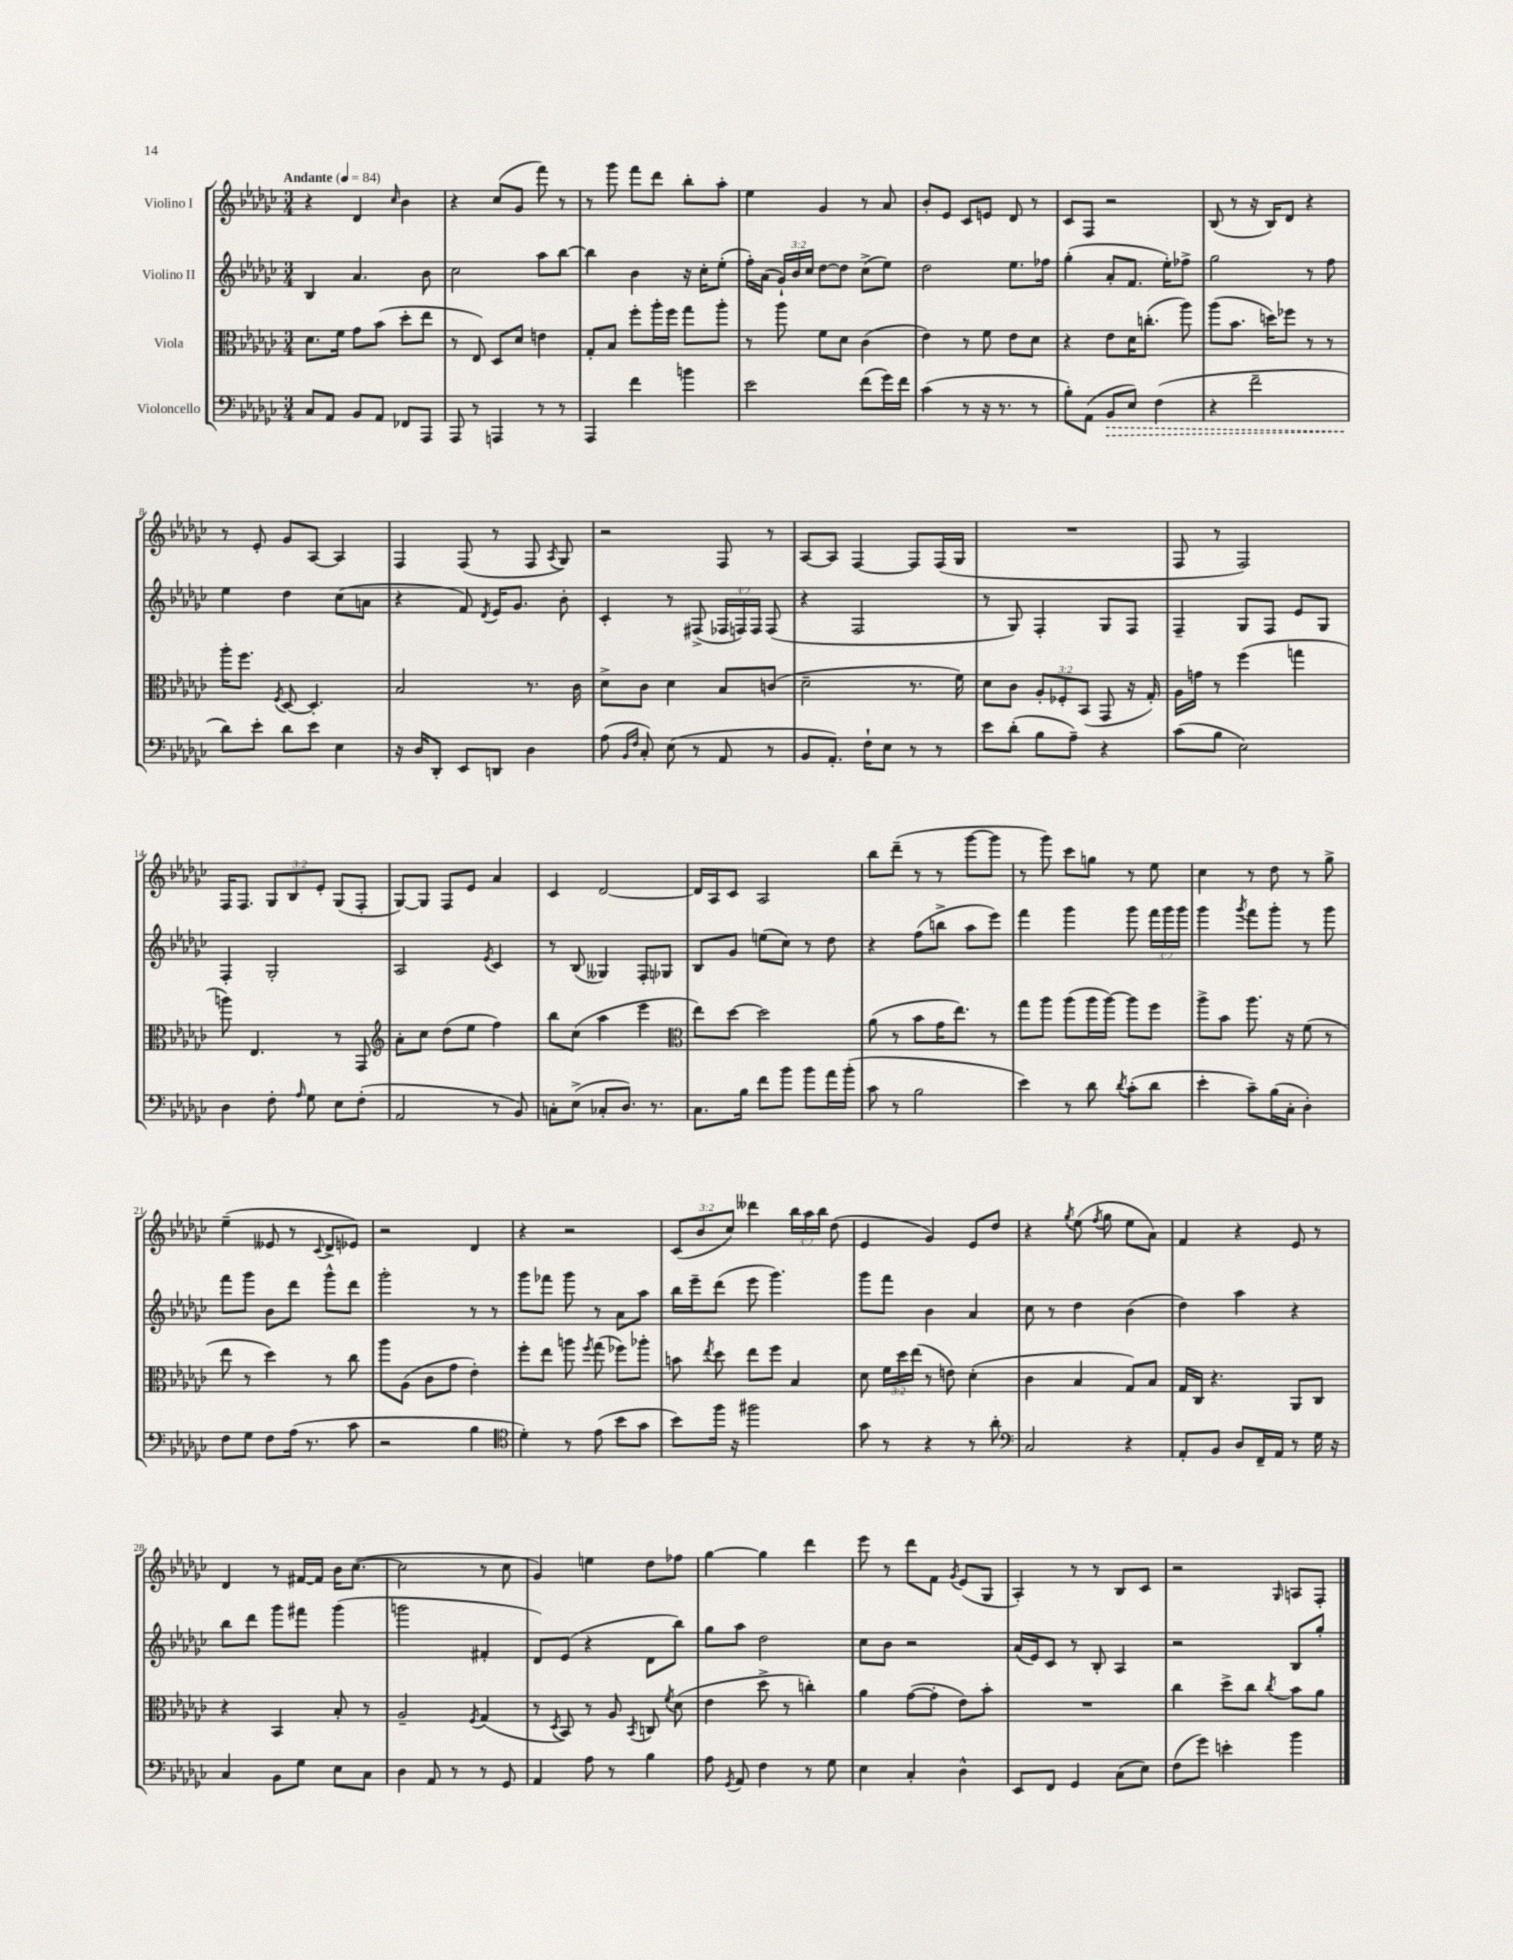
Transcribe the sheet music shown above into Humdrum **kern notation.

**kern	**dynam	**kern	**kern	**kern
*part4	*part4	*part3	*part2	*part1
*staff4	*staff4	*staff3	*staff2	*staff1
*I"Violoncello	*	*I"Viola	*I"Violino II	*I"Violino I
*clefF4	*	*clefC3	*clefG2	*clefG2
*k[b-e-a-d-g-c-]	*	*k[b-e-a-d-g-c-]	*k[b-e-a-d-g-c-]	*k[b-e-a-d-g-c-]
*M3/4	*	*M3/4	*M3/4	*M3/4
*MM84	*	*MM84	*MM84	*MM84
=1	=1	=1	=1	=1
!	!	!	!	!LO:TX:a:B:t=Andante
8C-/L	.	8.d-\L	4B-/	4r
8AA-/J	.	.	.	.
.	.	16f\Jk	.	.
8BB-/L	.	8g-\L	4.a-/	4d-/
8AA-/J	.	(8b-\J	.	.
.	.	.	.	16qqcc-/
8FF-X/L	.	8dd-'\L	.	4b-\
8AAA-/J	.	8ee-\J	8b-\	.
=2	=2	=2	=2	=2
8AAA-/	.	8r	2cc-\	4r
8r	.	8E-/)	.	.
4AAAn/	.	8D-/L	.	(8cc-/L
.	.	8d-/J	.	8g-/J
8r	.	4en\	8aa-\L	8fff\)
8r	.	.	[8bb-\J	8r
=3	=3	=3	=3	=3
4AAA-/	.	8G-'/L	4bb-\]	8r
.	.	8B-/J	.	8ggg-\
4f\	.	8ff'\L	4b-\	8fff\L
.	.	16aa-'\L	.	8ddd-\J
.	.	16ff\JJ	.	.
4bn\	.	8gg-\L	16r	8bb-'\L
.	.	.	16cc-'\KL	.
.	.	8aa-'\J	(8ee-'\J	8aa-'\J
=4	=4	=4	=4	=4
2e-\	.	8r	16ff'\LL)	4ee-\
.	.	.	(16a-\JJ	.
.	.	8aa-\	24g-`/LL)	.
.	.	.	24b-/	.
.	.	.	24cc-/JJ	.
.	.	8f\L	[8dd-\L	4g-/
.	.	8d-\J	8dd-\J]	.
(8f\L	.	(4c-\	(8cc-^\L	8r
16g-\L)	.	.	8ee-\J)	8a-/
16f\JJ	.	.	.	.
=5	=5	=5	=5	=5
(4c-\	.	4e-\)	2dd-\	8b-'/L
.	.	.	.	8e-/J
8r	.	8r	.	8c-/L
16r	.	8f\	.	8en/J
8.r	.	.	.	.
.	.	8e-\L	8.ee-\L	8d-/
8r	.	8d-\J	.	8r
.	.	.	16ff-X\Jk	.
=6	=6	=6	=6	=6
8B-'\L)	.	4r	(4gg-'\	8c-/L
(8AA-\J	.	.	.	8F/J
!	!LO:HP:b	!	!	!
8BB-/L	>	8e-\L	8a-'/L	2r
8E-/J)	.	16d-\K	8.f/J	.
.	.	(8.ccn'\J	.	.
(4F\	.	.	.	.
.	.	.	16ee-'\KL)	.
.	.	8aa-\)	8ff-X^\J	.
=7	=7	=7	=7	=7
4r	.	(8aa-\L	2gg-\	(8B-/
.	.	8.b-\J	.	8r
2f~\	.	.	.	16r
.	.	16ddn\KL)	.	16B-/KL)
.	.	8ff-X\J	.	8d-/J
.	.	8r	8r	4r
.	.	8r	8ff\	.
!!LO:LB:g=z
=8	=8	=8	=8	=8
8d-\L)	.	16aa-'\KL	4ee-\	8r
.	.	8.ff\J	.	.
8e-'\J	]	.	.	8e-'/
.	.	8qF/	.	.
8d-\L	.	[8D-/	4dd-\	8g-/L
8e-\J	.	4.D-'/]	.	[8A-/J
4E-\	.	.	(8cc-\L	4A-/]
.	.	.	8an\J	.
=9	=9	=9	=9	=9
16r	.	2B-/	4r	4F/
16D-/KL	.	.	.	.
8DD-'/J	.	.	.	.
8EE-/L	.	.	8f/)	(8F/
.	.	.	8qd-/	.
8DDn/J	.	.	16e-/KL	8r
.	.	.	8.g-/J	.
4D-\	.	8.r	.	8F/
.	.	.	.	8qA-/
.	.	.	8b-'\	8G-/)
.	.	16c-\	.	.
=10	=10	=10	=10	=10
(8A-\	.	8d-^\L	4c-'/	2r
16qqBB-/LL	.	.	.	.
16qqF/JJ	.	.	.	.
8C-'/)	.	8c-\J	.	.
(8E-\	.	4d-\	8r	.
8r	.	.	(8F#X^/	.
8AA-/	.	8B-/L	24F-X/LL	8F/
.	.	.	24Fn/)	.
.	.	.	24F/JJ	.
8r	.	(8cn/J	(8F/	8r
=11	=11	=11	=11	=11
8BB-/L	.	2d-~\	4r	[8A-/L
8.AA-'/J)	.	.	.	8A-/J]
.	.	.	2F/	[4F/
16F`\KL	.	.	.	.
8E-\J	.	.	.	.
8r	.	8.r	.	8F/L]
8r	.	.	.	(16F/L
.	.	16f\)	.	16G-/JJ
=12	=12	=12	=12	=12
8e-\L	.	8d-\L	8r	2.r
(8d-'\J	.	8c-\J	8G-/)	.
8B-\L	.	12A-'/L	4F'/	.
.	.	12F-X'/	.	.
8A-~\J)	.	.	.	.
.	.	(12BB-/J	.	.
4r	.	8GG-/	8G-/L	.
.	.	16r	8F/J	.
.	.	16G-'/)	.	.
=13	=13	=13	=13	=13
(8c-\L	.	16A-\LL	4F~/	8F/
.	.	16gn\JJ	.	.
8B-\J	.	8r	.	8r
2E-\)	.	(4ff\	8G-/L	2F/)
.	.	.	8F/J	.
.	.	4ggn\	8e-/L	.
.	.	.	8G-/J	.
!!LO:LB:g=z
=14	=14	=14	=14	=14
4D-\	.	8aan\)	4F'/	16F/KL
.	.	.	.	8.F/J
.	.	4.E-/	.	.
8F'\	.	.	2G-'/	12G-/L
.	.	.	.	12B-/
16qqA-/	.	.	.	.
8G-\	.	.	.	.
.	.	.	.	12e-'/J
8E-\L	.	8r	.	(8G-/L
(8F'\J	.	8GG-/	.	8F'/J
=15	=15	=15	=15	=15
*	*	*clefG2	*	*
2AA-/	.	8a-'\L	2A-/	[8G-/L)
.	.	8cc-\J	.	8G-/J]
.	.	(8dd-\L	.	8F/L
.	.	8ee-\J	.	8e-/J
.	.	.	8qe-/	.
8r	.	4ff\)	4c-/	4a-/
8BB-/)	.	.	.	.
=16	=16	=16	=16	=16
8Cn'\L	.	8bb-\L	8r	4c-/
(8E-^\J	.	(8cc-\J	(8B-/	.
8C-X'/L	.	4aa-\	4G--X/)	[2d-/
8.D-/J)	.	.	.	.
.	.	4eee-\	8F'/L	.
8.r	.	.	.	.
.	.	.	8G-X/J	.
=17	=17	=17	=17	=17
*	*	*clefC3	*	*
8.C-\L	.	8ee-\L)	8B-/L	16d-/LL]
.	.	.	.	16A-/J
.	.	[8dd-\J	8g-/J	8c-/J
16B-\Jk	.	.	.	.
8f\L	.	2dd-\]	(8een\L	2A-/
8b-\J	.	.	8cc-\J)	.
8b-\L	.	.	8r	.
16a-\L	.	.	8dd-\	.
(16b-'\JJ	.	.	.	.
=18	=18	=18	=18	=18
8c-\	.	(8a-\	4r	8bb-\L
8r	.	8r	.	(8ddd-~\J
2B-\	.	8b-\L	(8ff\L	8r
.	.	16g-\K	8bbn^\J	8r
.	.	8.ee-\J)	.	.
.	.	.	8aa-\L	[8ggg-\L
.	.	8r	8eee-\J)	8ggg-\J]
=19	=19	=19	=19	=19
4e-\)	.	8gg-\L	4fff\	8r
.	.	8aa-\J	.	8ggg-\)
8r	.	(8aa-\L	4ggg-\	8ccc-\L
8d-\	.	16aa-\L	.	8ggn\J
.	.	[16aa-\JJ)	.	.
8qd-/	.	.	.	.
(8c-'\L	.	8aa-\L]	8ggg-\	8r
8d-\J	.	8ff\J	24fff\LL	8ee-\
.	.	.	24ggg-\	.
.	.	.	24ggg-\JJ	.
=20	=20	=20	=20	=20
4e-'\	.	8aa-^\L	4ggg-\	4cc-\
.	.	8b-\J	.	.
.	.	.	8qggg-/	.
8c-~\L)	.	8.aa-\	8fff\L	8r
(16B-\L	.	.	8ggg-'\J	8dd-\
16C-'\JJ	.	16r	.	.
4D-'\)	.	(8f\	8r	8r
.	.	8r	8ggg-\	8gg-^\
!!LO:LB:g=z
=21	=21	=21	=21	=21
8F\L	.	8ee-\	8fff\L	(4ee-~\
8G-\J	.	8r	8ggg-\J	.
8F\L	.	4dd-\)	8b-\L	8e--X/
(16A-\Jk	.	.	8ddd-\J	8r
8.r	.	.	.	.
.	.	.	.	8qqc-/
.	.	8r	8ggg-^^\L	8d-^/L
8c-\	.	8cc-\	8ddd-\J	8e-X/J)
=22	=22	=22	=22	=22
2r	.	8aa-\L	2ggg-'\	2r
.	.	(8A-\J	.	.
.	.	8c-\L	.	.
.	.	8g-\J	.	.
4B-\	.	4e-'\)	8r	4d-/
.	.	.	8r	.
=23	=23	=23	=23	=23
*clefC4	*	*	*	*
4d-'\)	.	8ff'\L	8ggg-\L	4r
.	.	8ee-\J	8fff-X\J	.
8r	.	8aan\	8ggg-\	2r
.	.	8qff/	.	.
(8e-\	.	(8gg-\	8r	.
8b-\L	.	8ff-X\L)	8a-\L	.
8g-\J	.	8aa-X'\J	8aa-\J	.
=24	=24	=24	=24	=24
8b-\L)	.	8bn\	16bb-\LL	(12c-/L
.	.	.	16eee-~\J	.
.	.	.	.	12b-/
.	.	8qee-/	.	.
16ff\Jk	.	8dd-\	(8ddd-\J	.
.	.	.	.	12cc-/J)
16r	.	.	.	.
2ff#X\	.	8ee-\L	8eee-\	4ddd--X\
.	.	8ff\J	4.ggg-\)	.
.	.	4B-/	.	24bb-\LL
.	.	.	.	24aa-\
.	.	.	.	24bb-\JJ
.	.	.	.	(8dd-\
=25	=25	=25	=25	=25
8g-\	.	8d-\	8ggg-\L	4e-/
8r	.	24f\LL	8fff\J	.
.	.	24dd-\	.	.
.	.	(24ee-\JJ	.	.
4r	.	8r	4b-\	4g-/)
.	.	8en\)	.	.
8r	.	(4d-'\	4a-/	8e-/L
8a-'\	.	.	.	8dd-/J
=26	=26	=26	=26	=26
*clefF4	*	*	*	*
2C-/	.	4c-\	8cc-\	4r
.	.	.	8r	.
.	.	.	.	8qgg-/
.	.	4B-/	4dd-\	(8ee-\
.	.	.	.	8qff/
.	.	.	.	8gg-\
4r	.	8G-/L)	(4b-\	8ee-\L
.	.	8B-/J	.	8a-\J)
=27	=27	=27	=27	=27
8AA-'/L	.	16G-/LL	4dd-\)	4f/
.	.	16C-/JJ	.	.
8BB-/J	.	4.r	.	.
8D-/L	.	.	4aa-\	4r
16FF~/L	.	.	.	.
16AA-/JJ	.	.	.	.
8r	.	8AA-/L	4r	8e-/
16G-\	.	8C-/J	.	8r
16r	.	.	.	.
!!LO:LB:g=z
=28	=28	=28	=28	=28
4C-/	.	4r	8bb-\L	4d-/
.	.	.	8ddd-\J	.
8BB-\L	.	4BB-/	8ggg-\L	8r
8G-\J	.	.	8fff#X\J	[16f#X/LL
.	.	.	.	16f#/JJ]
8E-\L	.	8B-'/	(4ggg-\	16b-\KL
.	.	.	.	([8.cc-\J
8C-\J	.	8r	.	.
=29	=29	=29	=29	=29
4D-\	.	2A-~/	2gggn\	2cc-\]
8AA-/	.	.	.	.
8r	.	.	.	.
.	.	8qF/	.	.
8r	.	(4G-/	4f#X'/	8r
8GG-/	.	.	.	8cc-\
=30	=30	=30	=30	=30
4AA-/	.	8r	8d-/L)	4g-/)
.	.	8qD-/	.	.
.	.	8BB-/)	(8e-/J	.
8A-\	.	8r	4r	4een\
8r	.	8A-/	.	.
.	.	8qBB-/	.	.
4B-\	.	8Cn/	8d-\L	8dd-\L
.	.	8qf/	.	.
.	.	(8d-\	8bb-\J)	8ff-X\J
=31	=31	=31	=31	=31
8A-\	.	4e-\	8gg-\L	[4gg-\
8qGG-/	.	.	.	.
8AA-/	.	.	8aa-\J	.
4F\	.	8dd-^\	2dd-\	4gg-\]
.	.	8r	.	.
8r	.	4ccn'\)	.	4ddd-\
8G-\	.	.	.	.
=32	=32	=32	=32	=32
4E-\	.	4a-\	8cc-\L	8eee-\
.	.	.	8b-\J	8r
4C-'/	.	([8g-\L	2r	8ddd-\L
.	.	8g-'\J]	.	8f\J
.	.	.	.	8qg-/
4D-^^\	.	8e-\L)	.	(8e-/L
.	.	8b-'\J	.	8G-/J
=33	=33	=33	=33	=33
8EE-/L	.	2.r	(16a-/LL	4A-'/)
.	.	.	16e-/J)	.
8FF/J	.	.	8c-/J	.
4GG-/	.	.	8r	8r
.	.	.	8B-'/	8r
(8C-\L	.	.	4A-/	8B-/L
8E-\J)	.	.	.	8c-/J
=34	=34	=34	=34	=34
(8F\L	.	4cc-\	2r	2r
8g-\J)	.	.	.	.
4en'\	.	8dd-^\L	.	.
.	.	8cc-\J	.	.
.	.	8qcc-/	.	16qqG-/
4b-\	.	8b-\L	8B-/L	8An/L
.	.	8a-\J	8gg-'/J	8F'/J
==	==	==	==	==
*-	*-	*-	*-	*-
